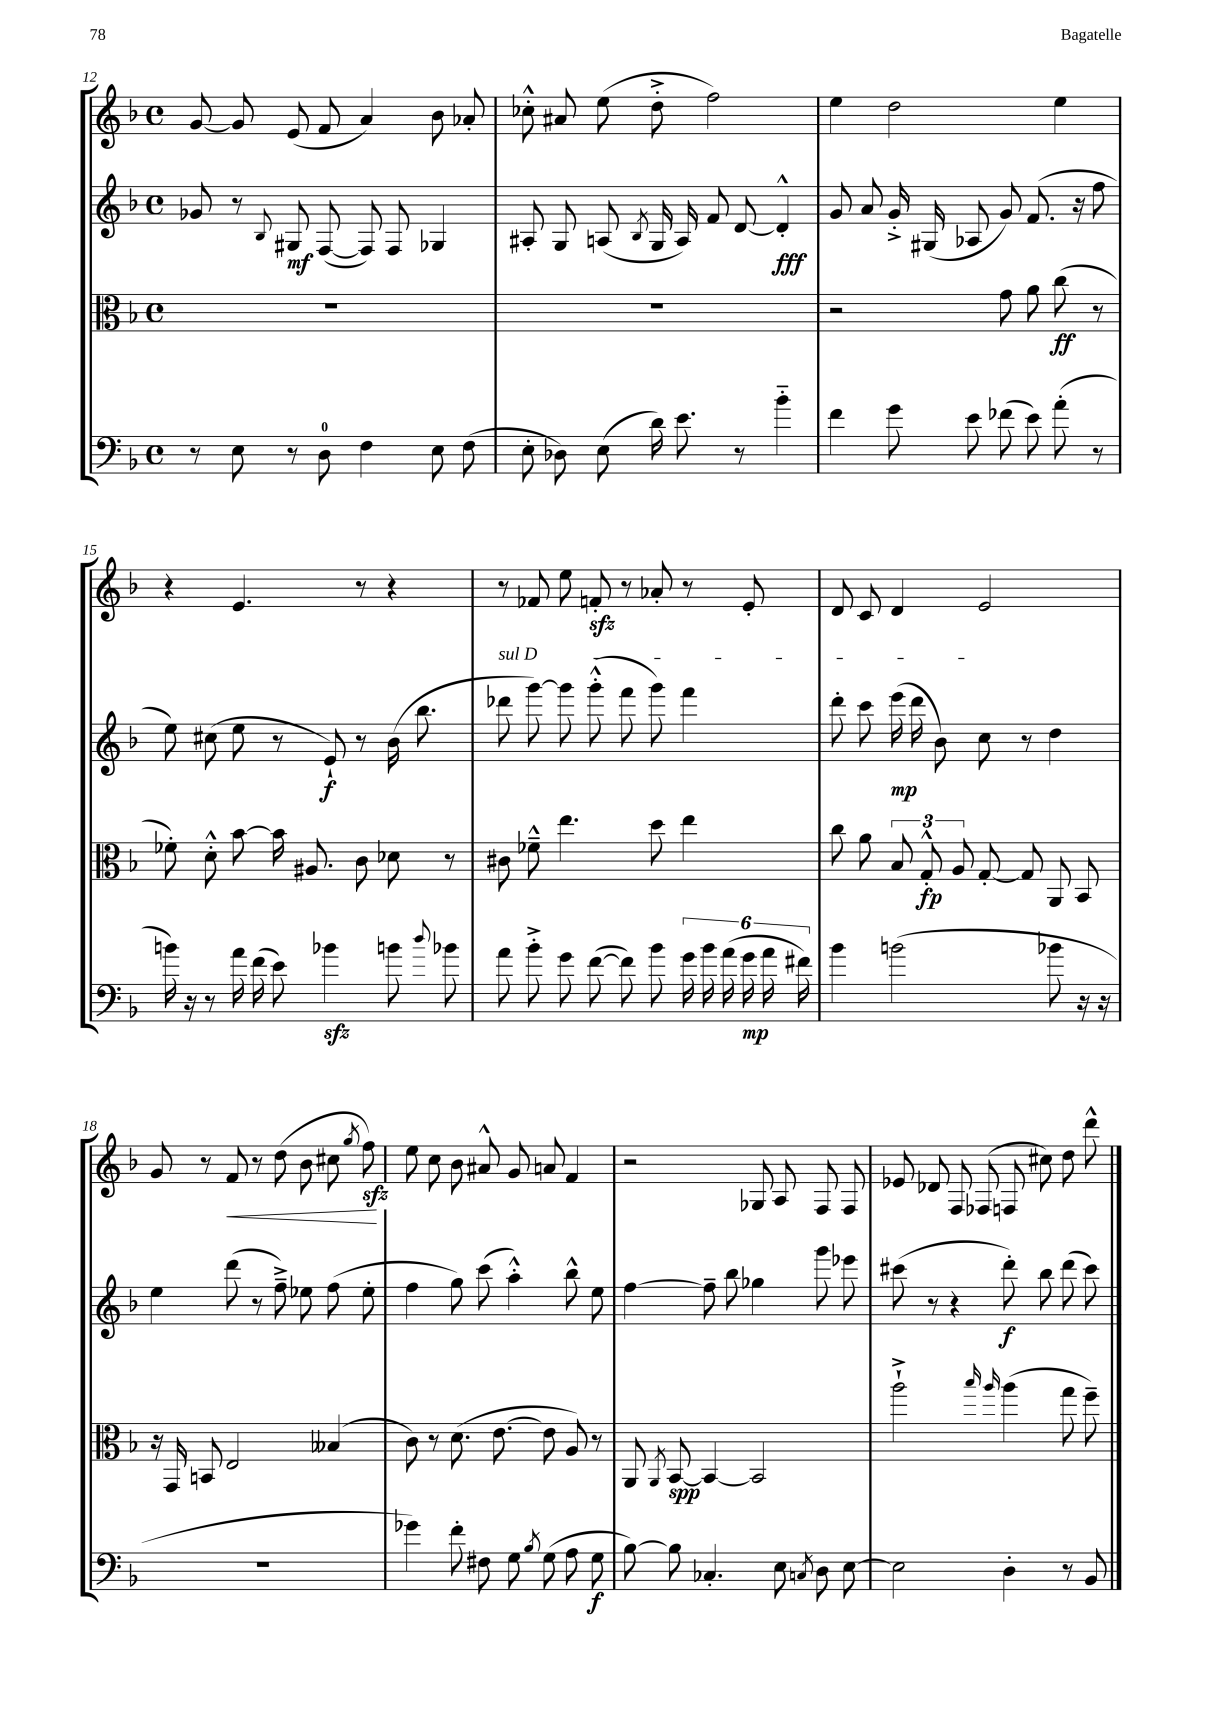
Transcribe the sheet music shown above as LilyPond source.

<<
\new StaffGroup <<
\new Staff = "s0" {
    \clef treble \key f \major \defaultTimeSignature \time 4/4
    \autoBeamOff g'8~ g'8 e'8( f'8 a'4) bes'8 aes'8-. |
    ces''8-.-^ ais'8 e''8( d''8-.-> f''2) |
    e''4 d''2 e''4 |
    r4 e'4. r8 r4 |
    r8 fes'8 e''8 f'8-.\sfz r8 aes'8-. r8 e'8-. |
    d'8 c'8 d'4 e'2 |
    g'8 r8 f'8\< r8 d''8( bes'8 cis''8 \acciaccatura { g''8 } f''8\sfz\!) |
    e''8 c''8 bes'8 ais'8-^ g'8 a'8 f'4 |
    r2 ges8 a8 f8 f8 |
    ees'8 des'8 f8 fes8( f8 cis''8) d''8 d'''8-^ \bar "|." |
}
\new Staff = "s1" {
    \clef treble \key f \major \defaultTimeSignature \time 4/4
    \autoBeamOff ges'8 r8 \appoggiatura { bes8 } gis8\mf f8~( f8) f8 ges4 |
    ais8-. g8 a8( \acciaccatura { bes8 } g16 a16) f'8 d'8~ d'4-.-^\fff |
    g'8 a'8 g'16-.-> gis16( aes8 g'8) f'8.( r16 f''8 |
    e''8) cis''8( e''8 r8 e'8-!\f) r8 bes'16( bes''8. |
    \once \override TextSpanner.bound-details.left.text = \markup { \italic "sul D" } des'''8\startTextSpan g'''8~) g'''8 g'''8-.-^( f'''8 g'''8) f'''4 |
    d'''8-. c'''8 e'''16\mp( d'''16 bes'8) c''8\stopTextSpan r8 d''4 |
    e''4 d'''8( r8 f''8--->) ees''8 f''8( ees''8-. |
    f''4 g''8) c'''8( a''4-.-^) bes''8-^ e''8 |
    f''4~ f''8-- bes''8 ges''4 g'''8 ees'''8 |
    cis'''8( r8 r4 d'''8-.\f) bes''8 d'''8( cis'''8) \bar "|." |
}
\new Staff = "s2" {
    \clef alto \key f \major \defaultTimeSignature \time 4/4
    \autoBeamOff R1 |
    R1 |
    r2 g'8 a'8 c''8\ff( r8 |
    fes'8-.) d'8-.-^ bes'8~ bes'16 ais8. c'8 des'8 r8 |
    cis'8 fes'8---^ e''4. d''8 e''4 |
    c''8 a'8 \tuplet 3/2 { bes8 g8-.-^\fp a8 } g8~-. g8 a,8 bes,8 |
    r16 g,16 b,8 e2 beses4( |
    c'8) r8 d'8.( e'8.~ e'8 a8) r8 |
    a,8 \acciaccatura { a,8 } bes,8~\spp bes,4~ bes,2 |
    a''2-!-> \grace { bes''16 a''16 } a''4( g''8 f''8--) \bar "|." |
}
\new Staff = "s3" {
    \clef bass \key f \major \defaultTimeSignature \time 4/4
    \autoBeamOff r8 e8 r8 d8-0 f4 e8 f8( |
    e8-. des8) e8( d'16) e'8. r8 bes'4-_ |
    f'4 g'8 e'8 fes'8( e'8) a'8-.( r8 |
    b'16) r16 r8 a'16 f'16( e'8) bes'4\sfz b'8 \appoggiatura { d''8 } bes'8 |
    a'8 bes'8-.-> g'8 f'8~( f'8) bes'8 \tuplet 6/4 { g'16 bes'16 a'16( g'16\mp a'16 fis'16) } |
    bes'4 b'2( bes'8 r16 r16 |
    R1 |
    ges'4) f'8-. fis8 g8 \acciaccatura { bes8 } g8( a8 g8\f |
    bes8~) bes8 ces4.-. e8 \acciaccatura { c8 } d8 e8~ |
    e2 d4-. r8 bes,8 \bar "|." |
}
>>
>>
\layout { \context { \Score currentBarNumber = #12 } }
